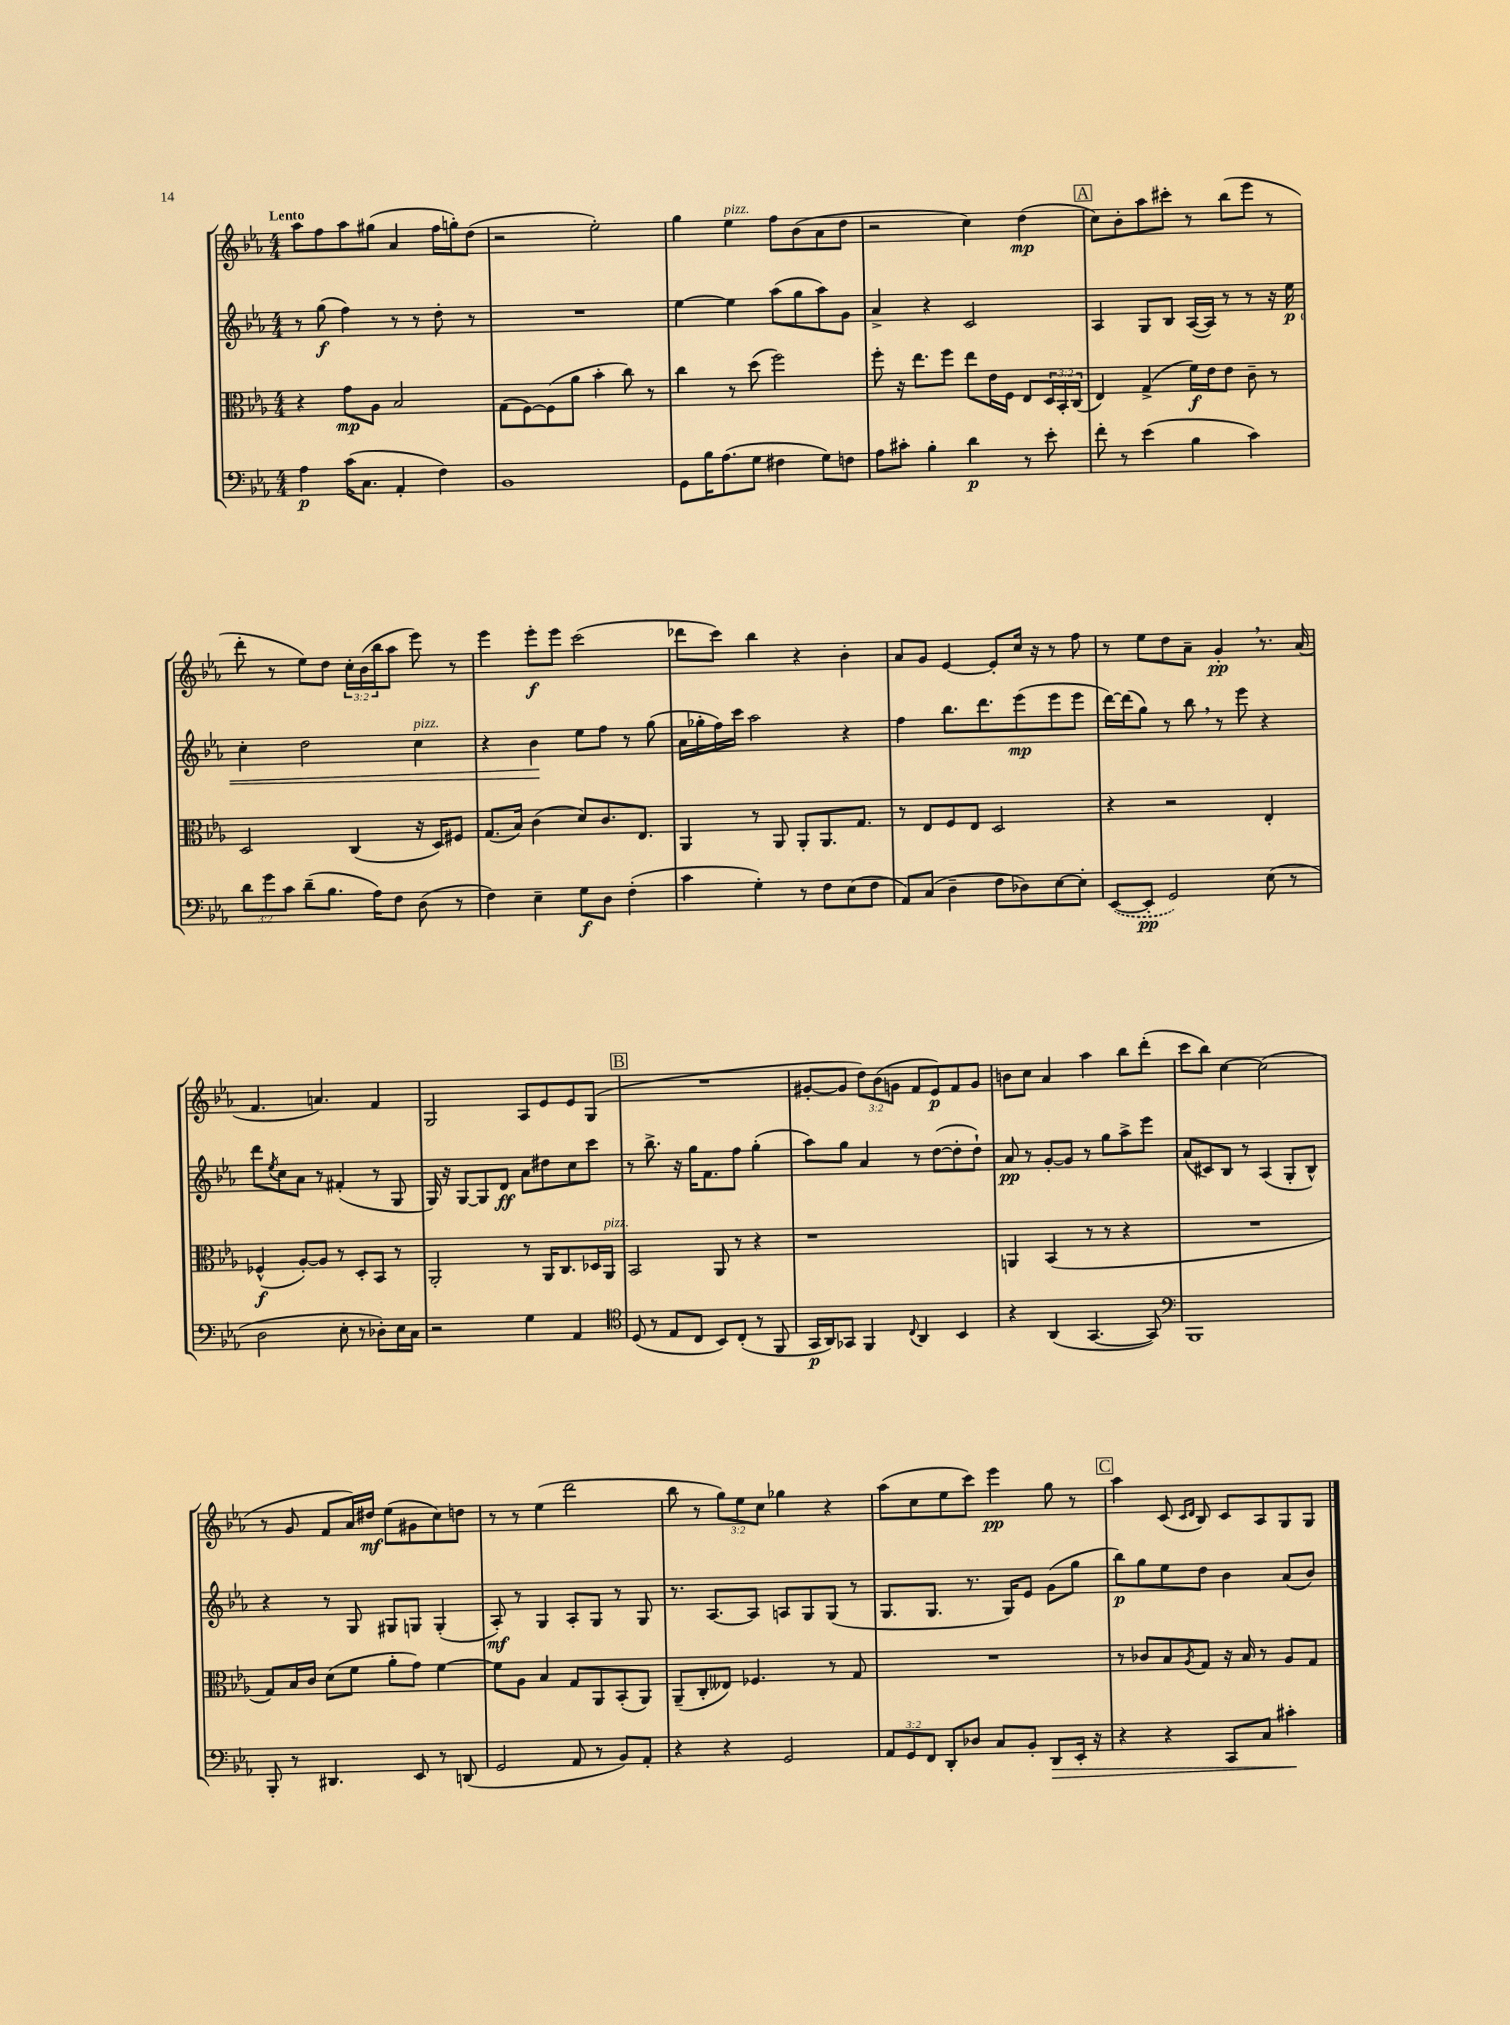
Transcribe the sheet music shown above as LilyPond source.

<<
\new StaffGroup <<
\new Staff = "s0" {
    \clef treble \key ees \major \numericTimeSignature \time 4/4 \override Staff.TupletNumber.text = #tuplet-number::calc-fraction-text \tempo "Lento"
    aes''8 f''8 aes''8 gis''8( aes'4 f''16 g''16-.) d''8( |
    r2 ees''2-.) |
    g''4 ees''4^\markup { \italic "pizz." } f''8 bes'8( aes'8 d''8 |
    r2 c''4) d''4\mp( |
    \mark \markup { \box "A" } c''8) bes'8-. aes''8 cis'''8-. r8 bes''8( ees'''8 r8 |
    d'''8-. r8 ees''8) d''8 \tuplet 3/2 { c''16-. bes'16( bes''16 } aes''8 ees'''8) r8 |
    ees'''4 ees'''8-.\f ees'''8 c'''2( |
    des'''8 c'''8) bes''4 r4 bes'4-. |
    aes'8 g'8 ees'4~ ees'8-. c''16 r16 r8 f''8 |
    r8 ees''8 d''8 aes'8-- g'4-.\pp \breathe r8. aes'16( |
    f'4. a'4.) f'4 |
    g2 aes8 ees'8 ees'8 g8( |
    \mark \markup { \box "B" } R1 |
    gis'8~-. gis'8 \tuplet 3/2 { d''8) bes'8( g'8 } f'8 ees'8\p) f'8 g'8 |
    b'8 c''8 aes'4 aes''4 bes''8 d'''8-.( |
    c'''8 bes''8) c''4~ c''2( |
    r8 g'8 f'8 aes'16) dis''16\mf ees''8( gis'8 c''8) d''8 |
    r8 r8 ees''4( d'''2 |
    bes''8 r8 \tuplet 3/2 { g''8) ees''8 c''8 } ges''4 r4 |
    aes''8( c''8 ees''8 c'''8) ees'''4\pp g''8 r8 |
    \mark \markup { \box "C" } aes''4 c'8( \grace { c'16 d'16 } bes8) c'8 aes8 g8 g8 \bar "|." |
}
\new Staff = "s1" {
    \clef treble \key ees \major \numericTimeSignature \time 4/4
    r8 g''8\f( f''4) r8 r8 d''8-. r8 |
    R1 |
    ees''4~ ees''4 aes''8( g''8 aes''8) g'8 |
    aes'4-> r4 c'2 |
    \mark \markup { \box "A" } aes4 g8 bes8 aes16~( aes16) r8 r8 r16 ees''16\p\< |
    c''4-. d''2 c''4^\markup { \italic "pizz." } |
    r4 bes'4\! ees''8 f''8 r8 g''8( |
    aes'16 ges''16-. f''16) c'''16 aes''2 r4 |
    f''4 bes''8. d'''8. ees'''8\mp( ees'''8 ees'''8 |
    d'''16~) d'''16( g''8) r8 bes''8 \breathe r8 ees'''8 r4 |
    d'''8 \acciaccatura { ees''8 } c''8 aes'8 r8 fis'4-.( r8 g8 |
    g16) r16 g8~ g8 d'8\ff aes'8 dis''8 c''8 c'''8 |
    \mark \markup { \box "B" } r8 bes''8.-> r16 g''16 f'8. f''8 g''4-.( |
    aes''8) g''8 aes'4 r8 d''8~( d''8-. d''8-!) |
    aes'8\pp r8 g'8~-. g'8 r8 g''8 aes''8-> ees'''8 |
    aes'8( cis'8) bes8 r8 aes4( g8-. bes8-^) |
    r4 r8 g8 gis8 g8 g4-.( |
    aes8-.\mf) r8 g4 aes8-. g8 r8 g8 |
    r8. aes8.~ aes8 a8 g8 g8( r8 |
    g8. g8. r8. g16) ees'8 g'8( g''8 |
    \mark \markup { \box "C" } bes''8\p) g''8 ees''8 d''8 bes'4 aes'8( bes'8) \bar "|." |
}
\new Staff = "s2" {
    \clef alto \key ees \major \numericTimeSignature \time 4/4 \override Staff.TupletNumber.text = #tuplet-number::calc-fraction-text
    r4 g'8\mp aes8 bes2 |
    g8( f8~) f8( aes'8 bes'4-. c''8) r8 |
    c''4 r8 d''8( f''2) |
    f''8-. r16 ees''8. f''8 ees''8 ees'16 f16 ees8 \tuplet 3/2 { d16 bes,16-. c16( } |
    \mark \markup { \box "A" } ees4) g4->( f'16\f) ees'16 ees'8 c'8-- r8 |
    d2 c4( r16 d16) fis8 |
    g8.( bes16) c'4( d'8) c'8. ees8. |
    aes,4 r8 aes,8 aes,8-. aes,8. g8. |
    r8 ees8 f8 ees8 d2 |
    r4 r2 ees4-. |
    fes4-^\f( aes8~-.) aes8 r8 d8-. bes,8 r8 |
    aes,2-. r8 aes,16 c8. des16 aes,16^\markup { \italic "pizz." } |
    \mark \markup { \box "B" } bes,2 aes,8 r8 r4 |
    r1 |
    a,4 bes,4( r8 r8 r4 |
    R1 |
    g8) bes16 c'16 d'8( f'8 aes'8-. g'8) f'4~ |
    f'8 aes8 bes4 g8 aes,8 bes,8-.( aes,8) |
    aes,8--( c8-. eeses8) fes4. r8 g8 |
    R1 |
    \mark \markup { \box "C" } r8 ces'8 bes8 \acciaccatura { aes8 } g8 r16 bes16 r8 aes8 g8 \bar "|." |
}
\new Staff = "s3" {
    \clef bass \key ees \major \numericTimeSignature \time 4/4 \override Staff.TupletNumber.text = #tuplet-number::calc-fraction-text
    aes4\p c'16( c8. aes,4-. f4) |
    bes,1 |
    g,8 bes16 aes8.( g8 fis4 g8) f8 |
    aes8 cis'8-. bes4-. d'4\p r8 ees'8-. |
    \mark \markup { \box "A" } f'8-. r8 ees'4( bes4 c'4) |
    \tuplet 3/2 { d'8 g'8 c'8 } d'8--( bes8. aes16) f8 d8( r8 |
    f4) ees4-- g8\f d8 f4-.( |
    c'4 g4-.) r8 f8 ees8( f8 |
    aes,8) c8( d4-- f8 des8) ees8~ ees8-. |
    \once \slurDashed ees,8~( ees,8-.\pp g,2) ees8( r8 |
    d2 ees8-. r8 des8-.) ees16 c16 |
    r2 g4 aes,4 |
    \mark \markup { \box "B" } \clef tenor d8( r8 ees8 c8 bes,8) c8-.( r8 f,8 |
    g,16\p aes,16) ges,8 f,4 \appoggiatura { c8 } aes,4 bes,4 |
    r4 aes,4( g,4.~ g,8) |
    \clef bass bes,,1 |
    bes,,8-. r8 dis,4. ees,8 r8 d,8( |
    g,2 aes,8 r8 bes,8) aes,8-. |
    r4 r4 g,2 |
    \tuplet 3/2 { aes,8 g,8 f,8 } d,8-. des8 c8 bes,8-. d,8\> ees,16-. r16 |
    \mark \markup { \box "C" } r4 r4 c,8 c8 cis'4-.\! \bar "|." |
}
>>
>>
\layout { \context { \Score \remove "Bar_number_engraver" } }
